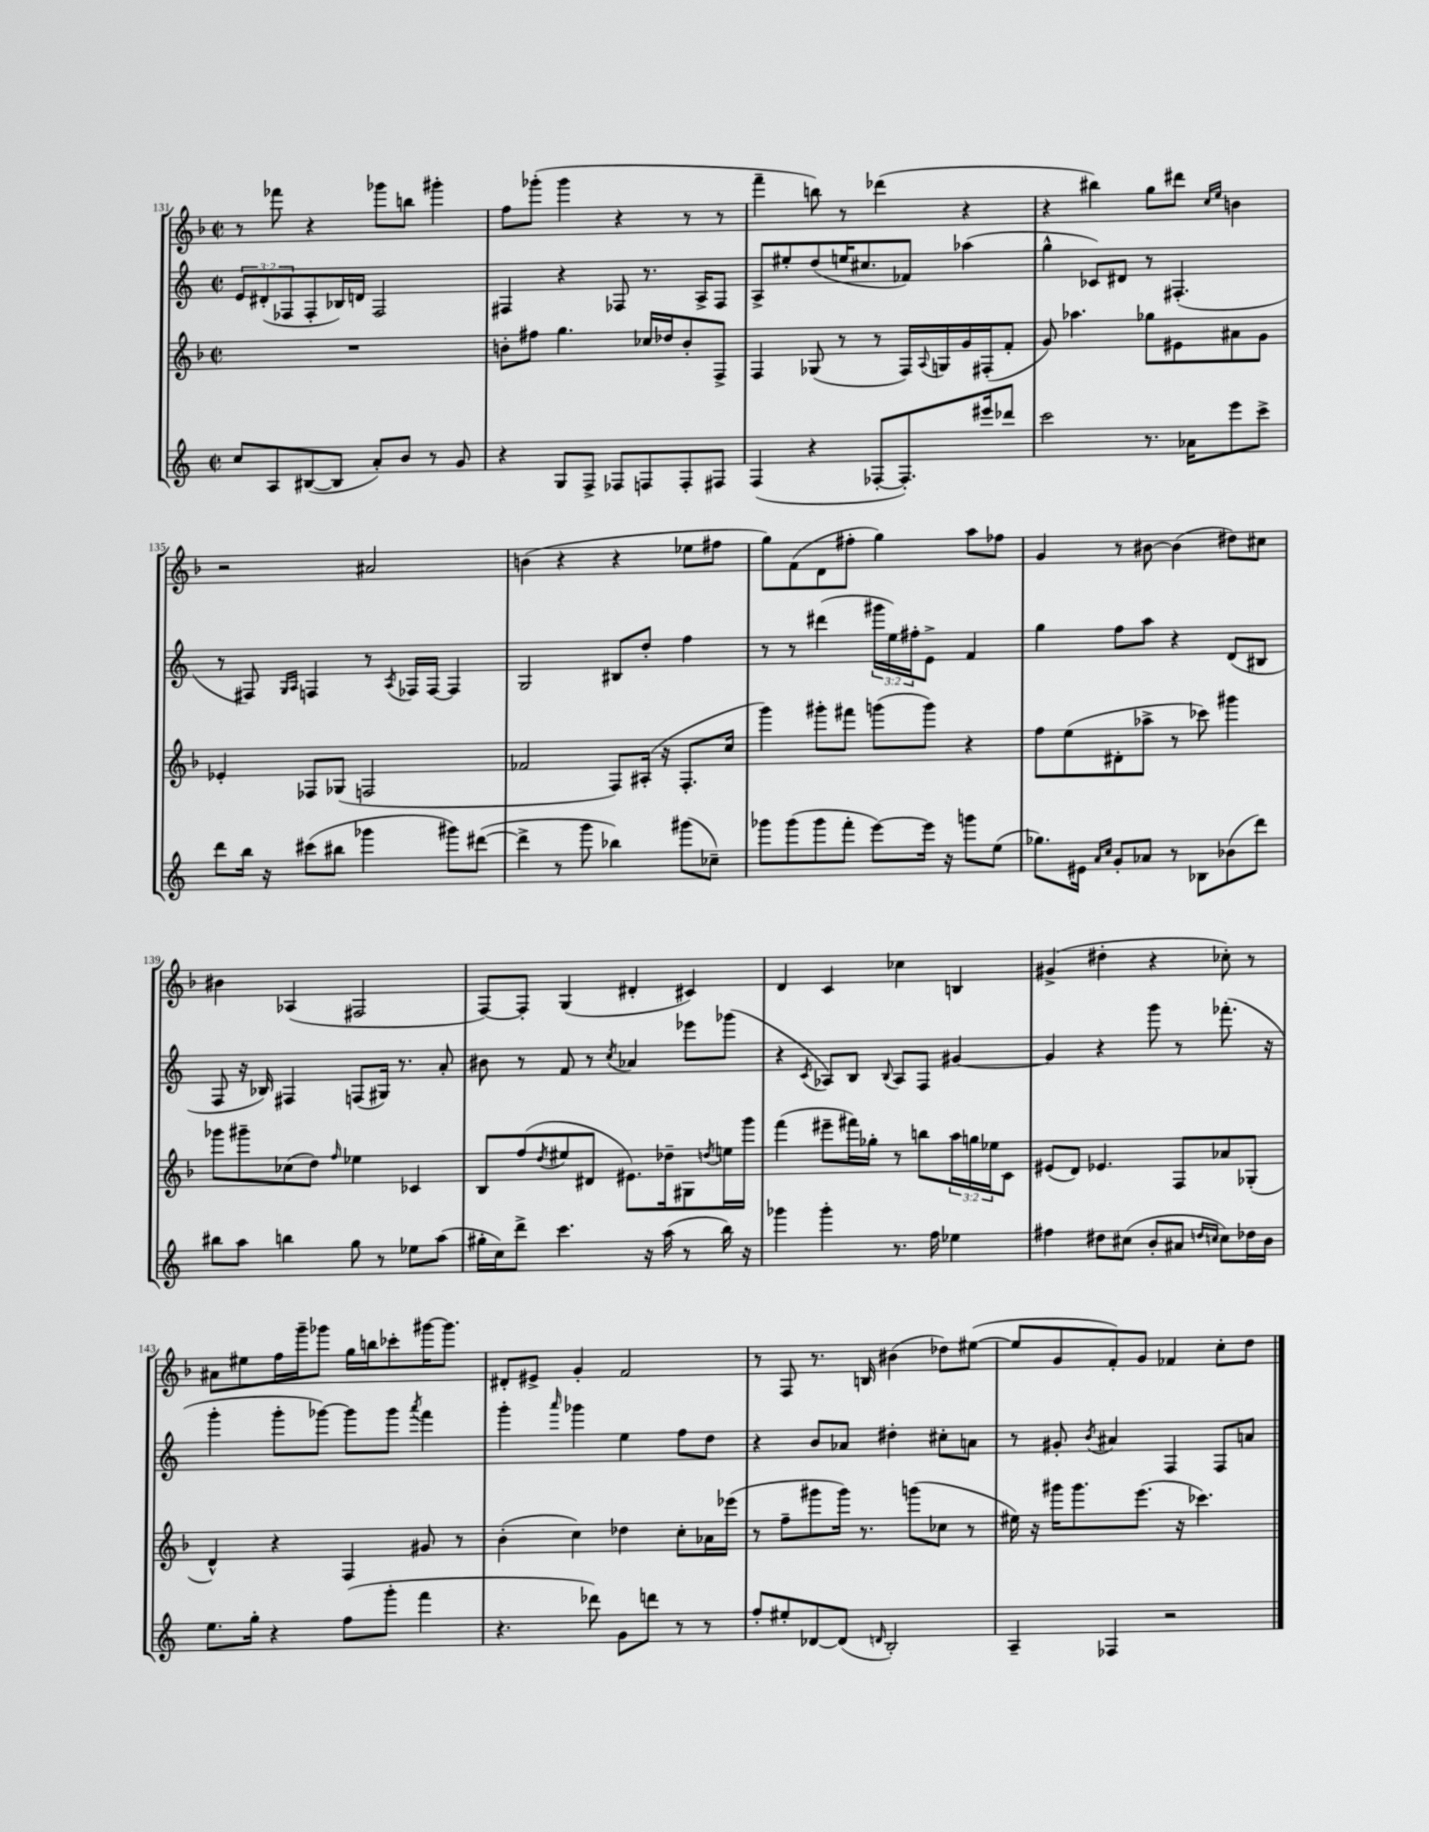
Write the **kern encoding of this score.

**kern	**kern	**kern	**kern
*staff4	*staff3	*staff2	*staff1
*clefG2	*clefG2	*clefG2	*clefG2
*k[]	*k[b-]	*k[]	*k[b-]
*M2/2	*M2/2	*M2/2	*M2/2
*met(c|)	*met(c|)	*met(c|)	*met(c|)
8cc	1r	12e	8r
.	.	(12d#'	.
8A	.	.	8fff-
.	.	12F-	.
([8B#	.	8F-'	4r
8B#]	.	16B-)	.
.	.	16d	.
8a')	.	2F-	8ggg-
8b	.	.	8bb
8r	.	.	4ggg#'
8g	.	.	.
=	=	=	=
4r	8b'	4F#	8ff
.	8ff#	.	(8ggg-'
8G	4.gg	4r	4ggg-
8F^	.	.	.
8F-	.	8F-	4r
8F	16cc-	8.r	.
.	16dd-	.	.
8F'	8b'	.	8r
.	.	16A^	.
8F#	8F^	8F-	8r
=	=	=	=
(4F	4F	8A^	4fff~
.	.	8ee#'	.
4r	(8G-	(8dd	8bb)
.	8r	16ee	8r
.	.	8.cc#	.
[8F-'	8r	.	(4ddd-
8.F-'])	16F)	8f-)	.
.	8qqA	.	.
.	16G	.	.
.	16g	(4aa-	4r
16eee#	(16F#'	.	.
8ddd-	8f'	.	.
=	=	=	=
2ccc	8g)	4gg^^	4r
.	4.aa-	.	.
.	.	8c-)	4bb#)
.	.	8d#	.
8.r	8gg-	8r	8gg
.	8e#	(4.F#'	8ddd#
16a-	.	.	.
.	.	.	16qqcc
.	.	.	16qqee
8eee	8a#	.	4b
8ccc^	8g	.	.
=	=	=	=
8ddd	4e-'	8r	2r
16bb	.	8F#)	.
16r	.	.	.
.	.	16qqG	.
.	.	16qqA	.
(8ccc#	8F-	4F	.
8bb#	(8G-	.	.
4ggg-	2F	8r	2a#
.	.	8qA	.
.	.	16F-	.
.	.	[16F-	.
8ggg#)	.	4F-]	.
([8ddd#	.	.	.
=	=	=	=
4ddd#^]	2f-	2G	(4b
8r	.	.	4r
8ggg	.	.	.
4bb-)	8F)	8B#	4r
.	(16A#'	8dd'	.
.	16r	.	.
(8ggg#	8.F'	4ff	8ee-
8cc-~)	.	.	8ff#
.	16cc	.	.
=	=	=	=
8ggg-	4ggg)	8r	8gg)
(8ggg-	.	8r	(8f
8ggg-	8ggg#'	(4ddd#	8d
8fff'	8fff#	.	8ff#'
[8eee)	(8ggg	24ggg#	4gg)
.	.	24ee)	.
.	.	24ff#'	.
16eee]	8ggg)	8e^	.
16r	.	.	.
8ggg	4r	4f	8aa
(8ee	.	.	8ff-
=	=	=	=
8.gg-)	8ff	4gg	4g
.	(8ee	.	.
16e#	.	.	.
16qqa	.	.	.
16qqcc	.	.	.
8g'	8d#'	8ff	8r
8a-	8aa-^	8aa	[8b#
8r	8r	4r	(4b#]
8B-	8ccc-)	.	.
(8b-	4ggg#	(8d	8dd#)
8ddd)	.	8B#	8cc#
=	=	=	=
8bb#	8ggg-	8F	4b#
8aa	8ggg#~	16r	.
.	.	16B-)	.
4bb	(8cc-	4F#	(4A-
.	8dd)	.	.
.	16qqff	.	.
8gg	4ee-	(8F	2F#
8r	.	16G#)	.
.	.	8.r	.
8ee-	4c-	.	.
(8aa	.	8a'	.
=	=	=	=
16gg#'	8B-	8b#	[8F)
16cc)	.	.	.
8ddd^	(8ff	8r	8F']
.	8qdd	.	.
4.ccc	8ee#	8f	(4G
.	8d#	8r	.
.	.	8qcc	.
.	8.e#)	4a-	4d#'
16r	.	.	.
(16aa	16dd-~	.	.
8r	8G#	8eee-	4c#)
.	8qdd	.	.
16bb)	16ee	(8ggg-	.
16r	16ggg	.	.
=	=	=	=
4ggg-	(4fff	4r	4d
.	.	8qc	.
4ggg-'	8eee#~	8A-)	4c
.	16fff#)	8B	.
.	16gg-'	.	.
.	.	8qqB	.
8.r	8r	8A-	4cc-
.	8bb	8F	.
16ff	.	.	.
4ee-	24aa	[4g#	4B
.	24gg	.	.
.	24ee-	.	.
.	8c	.	.
=	=	=	=
4ff#	(8e#	4g#]	(4g#^
.	8d)	.	.
8dd#	4.e-	4r	4dd#'
(8cc#	.	.	.
8b'	.	8ggg	4r
8a#	8F	8r	.
16qqdd	.	.	.
16qqcc	.	.	.
8cc)	8a-	(8.fff-'	8cc-')
16dd-	(8G-'	.	8r
16b	.	16r	.
=	=	=	=
8.ee	4d^^)	4ggg'	8a#
.	.	.	8ee#
16gg'	.	.	.
4r	4r	8ggg'	16ff
.	.	.	16ggg~
.	.	[8ggg-)	8ggg-
(8ff	4F	8ggg-]	16gg
.	.	.	16bb
8ggg'	.	8ggg-	8ccc-'
.	.	8qaaa	.
4fff	8g#	4fff	[16ggg#
.	.	.	8.ggg#]
.	8r	.	.
=	=	=	=
4.r	(4b-'	4ggg'	8d#'
.	.	.	8e#^
.	.	16qqaaa	.
.	4cc)	4ggg-	4g'
8ddd-)	.	.	.
8g	4dd-	4ee	2f
8ddd	.	.	.
8r	8cc'	8ff	.
8r	16a-	8dd	.
.	(16eee-	.	.
=	=	=	=
8ff'	8r	4r	8r
8ee#'	8ff~	.	8F
[8d-	8ggg#	8b	8.r
(8d-]	16ggg#)	8a-	.
.	8.r	.	16B
16qqd	.	.	.
2B')	.	4dd#'	(4b#
.	(8ggg	.	.
.	8cc-	8cc#'	8dd-)
.	8r	8a	([8ee#
=	=	=	=
4A~	16ee#)	8r	8ee#]
.	16r	.	.
.	16ggg#	8g#'	8g
.	8.ggg#	.	.
.	.	8qb	.
4F-	.	4a#	8f')
.	(8.eee	.	8g
2r	.	4F	4f-
.	16r	.	.
.	4.ccc-)	.	.
.	.	8F	8cc'
.	.	8a	8dd
==	==	==	==
*-	*-	*-	*-
